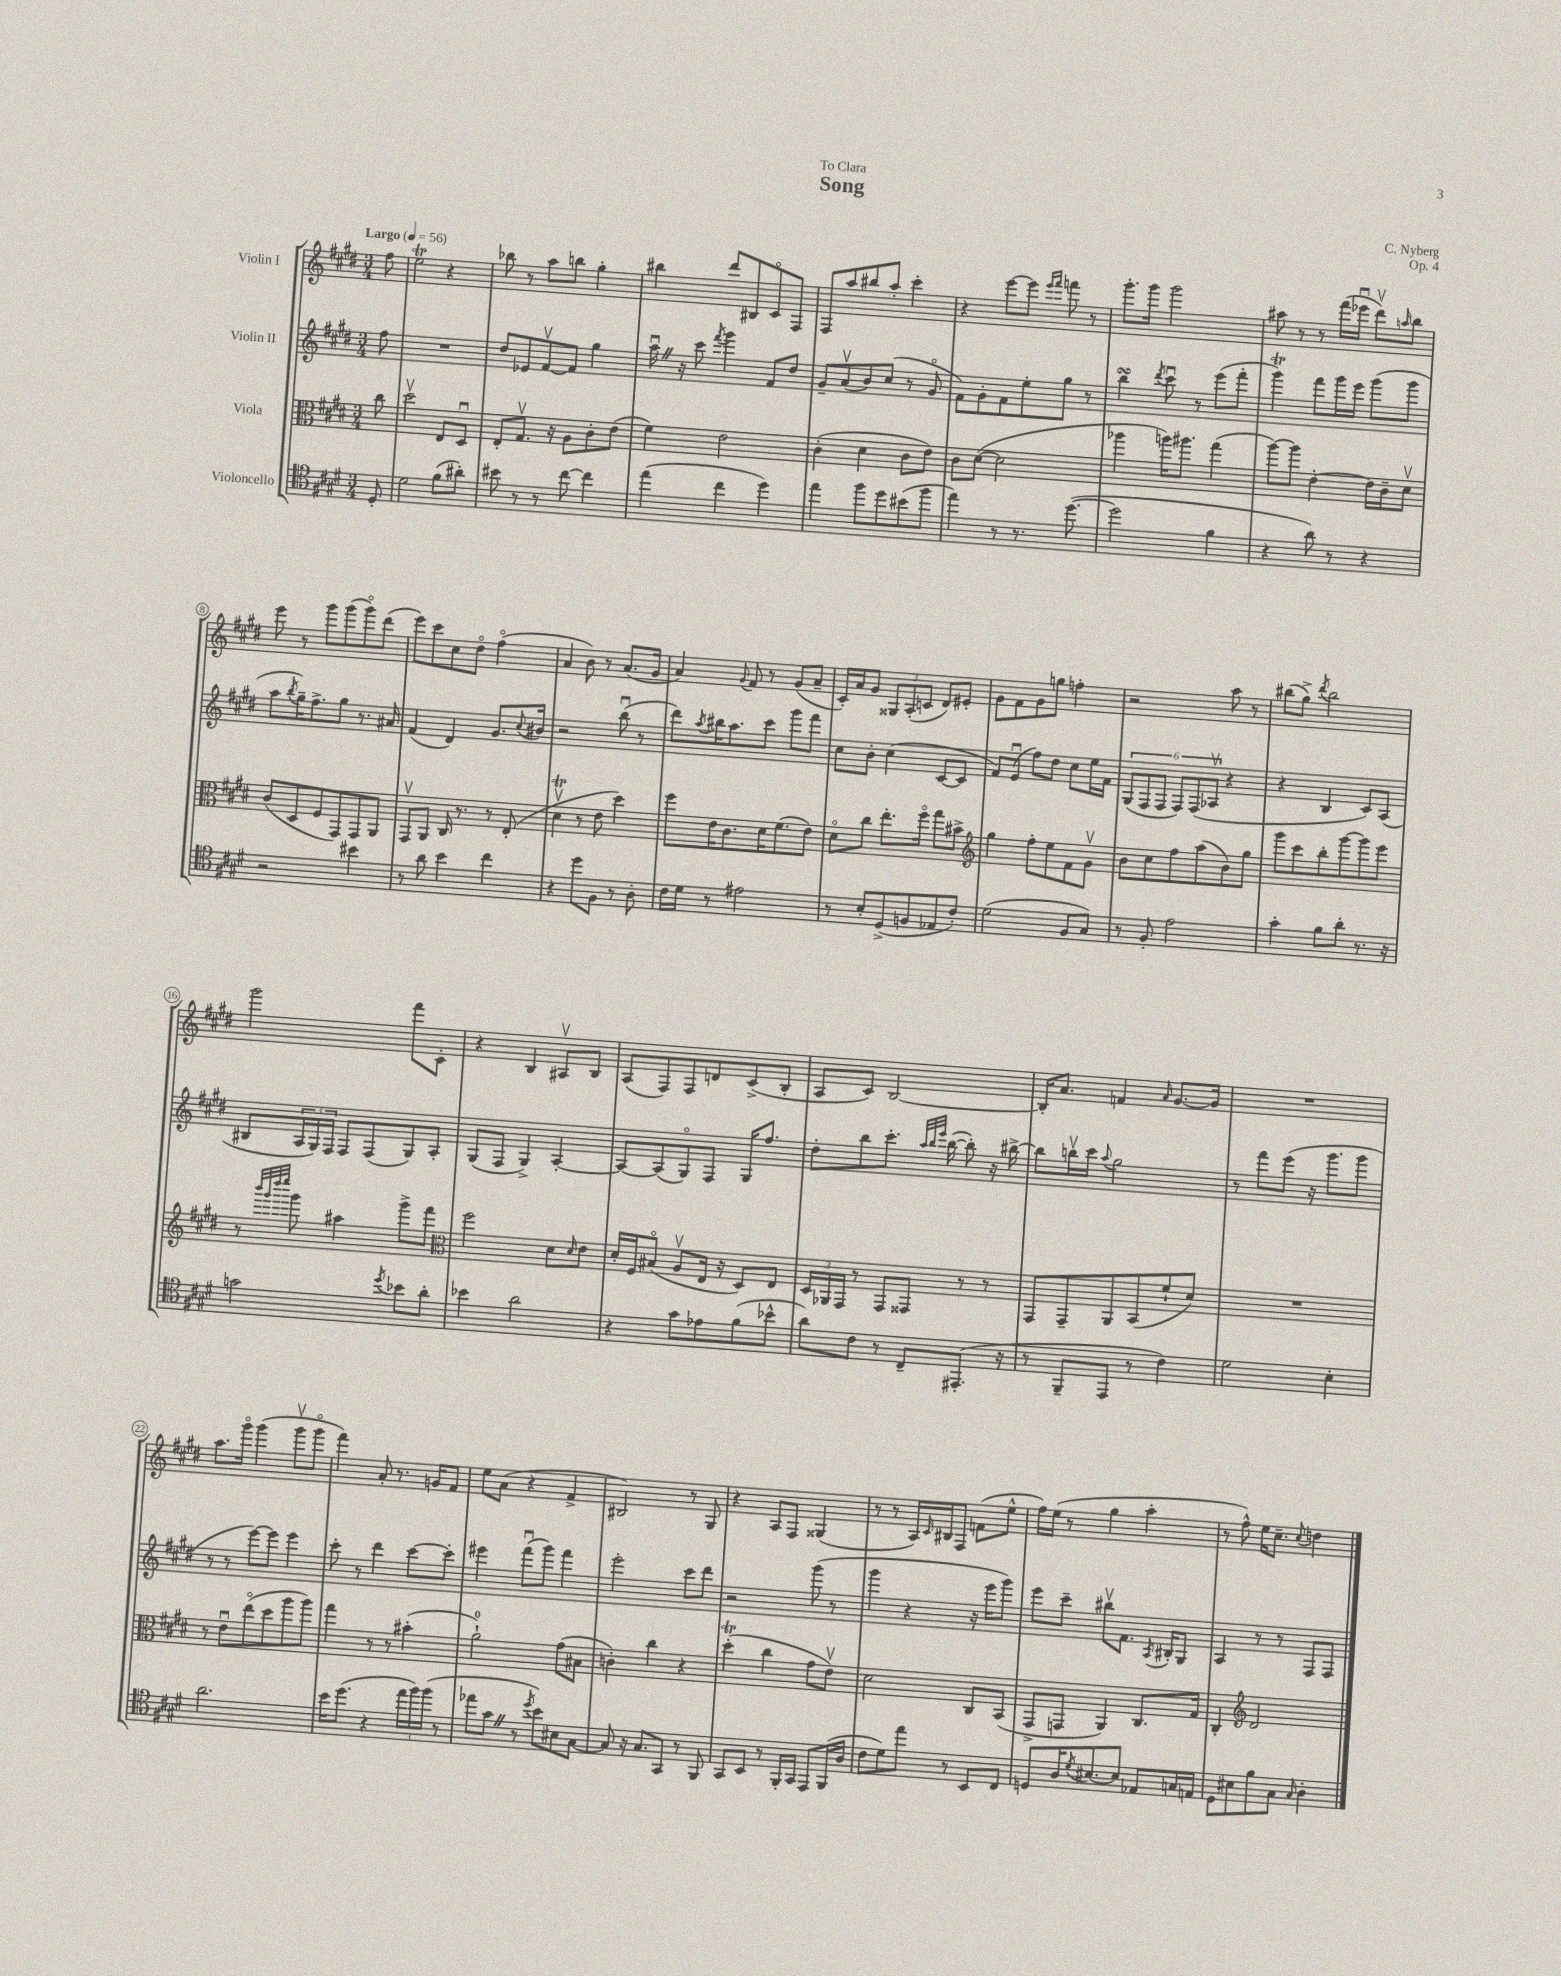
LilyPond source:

\header { title = "Song" composer = "C. Nyberg" dedication = "To Clara" opus = "Op. 4" }
<<
\new StaffGroup <<
\new Staff = "s0" \with { instrumentName = "Violin I" } {
    \clef treble \key e \major \numericTimeSignature \time 3/4 \partial 8 \tempo "Largo" 4 = 56
    fis''8 |
    e''2\trill r4 |
    bes''8 r8 a''8 b''8 gis''4-. |
    bis''4 dis'''8 bis8 cis'8\flageolet fis8 |
    fis8 a''8 bis''8 a''8-. cis'''4-. |
    r4 e'''8~ e'''8 \grace { e'''16 fis'''16 } f'''8 r8 |
    gis'''8.-. gis'''16 gis'''2 |
    ais''8 r8 r8 fis'''16( ees'''16\downbow dis'''8\upbow) \grace { a''16 } b''8 |
    e'''8 r8 gis'''8 gis'''8( gis'''8\flageolet) dis'''8( |
    e'''8) cis'''8 cis''8 dis''8\flageolet fis''4\flageolet( |
    a'4 b'8) r8 a'8.( gis'16 |
    a'4) \appoggiatura { gis'8 } fis'8 r8 gis'8( a'8-- |
    cis'16-.) a'16 gis'8 \tuplet 3/2 { gisis8 a8-.( c'8 } dis'8) eis'8-. |
    gis'8 fis'8 gis'8 g''8 f''4-. |
    r2 a''8 r8 |
    bis''8( gis''8->) \acciaccatura { dis'''8 } bis''2 |
    gis'''2 fis'''8 cis'8-. |
    r4 b4 ais8\upbow b8 |
    a8( fis8) fis8 d'8 cis'8->( b8-. |
    a8 cis'8) b2~ |
    b16-. a'8. f'4 \grace { a'16 } gis'8.~ gis'16 |
    R2. |
    a''8. gis'''16\flageolet gis'''4( gis'''8\upbow gis'''8\flageolet |
    fis'''4) a'8-. r8. g'16 fis'8 |
    e''8 a'8( r4 fis'4-> |
    bis2) r8 gis8 |
    r4 a8 fis8 gisis4( |
    r8 r8 a16) \grace { cis'16 } bis16 fis8 f'8( e''8-^ |
    fis''16) e''16( r8 gis''4 a''4-. |
    r8 fis''8-^) e''16 cis''8.-- \appoggiatura { cis''8 } d''4 \bar "|." |
}
\new Staff = "s1" \with { instrumentName = "Violin II" } {
    \clef treble \key e \major \numericTimeSignature \time 3/4 \partial 8
    fis''8 |
    R2. |
    dis''8 ees'8 fis'8~\upbow fis'8 gis''4 |
    a''16\downbow \once \override BreathingSign.text = \markup { \musicglyph "scripts.caesura.straight" } \breathe r16 cis'''8 \acciaccatura { fis'''8 } gis'''4 fis'8 dis''8 |
    gis'8-- a'8\upbow( b'8) cis''8( r8 gis'8\flageolet |
    fis'8) gis'8-. fis'8 e''8-. gis''8 r8 |
    b''4\turn \acciaccatura { dis'''8 } cis'''8\downbow r8 e'''8( fis'''8-. |
    gis'''4\trill) fis'''8 gis'''16 e'''16 gis'''8( gis'''8 |
    a''8 \acciaccatura { b''8 } gis''16--) fis''8.-> gis''8 r8. ais'16 |
    fis'4( dis'4) gis'8. \appoggiatura { cis''8 } bis'16 |
    r2 b''8\downbow( r8 |
    dis'''8) \acciaccatura { a''8 } bis''16 a''8. cis'''8 gis'''8 fis'''8 |
    cis''8 b'8-. cis''4( cis'8~ cis'8 |
    fis'8) e'8\downbow( fis''8) dis''8 cis''8 e''16 fis'16 |
    \tuplet 6/4 { gis8( fis8 fis8 fis8) fis8( aes8\upbow } r4 |
    r4 b4 cis'8) a8( |
    bis8 \tuplet 3/2 { a16 gis16) fis16 } fis8 fis8( gis8) a8-. |
    gis8( fis8 gis4->) a4~-. |
    a8~ a8( gis8\flageolet) fis8 gis16 fis''8. |
    dis''8-. b''8 cis'''8.-. \grace { a''32 b''32 e'''32 } b''16~( b''8-.) r16 bis''16~-> |
    bis''8 b''16\upbow cis'''16 \appoggiatura { a''8 } gis''2 |
    r8 fis'''8 e'''8( r16 gis'''8. gis'''8 |
    r8 r8 e'''8~) e'''8 e'''4 |
    cis'''8-. r8 dis'''4 cis'''8~ cis'''8-. |
    eis'''4 fis'''8\downbow( gis'''8) fis'''4 |
    e'''2-. cis'''8 dis'''8 |
    r2 gis'''8( r8 |
    gis'''4 r4 r16 e'''16 gis'''8) |
    e'''8 cis'''8-- bis''8\upbow fis'8. \acciaccatura { a8 } bis16-. gis8 |
    a4 r8 r8 fis8 fis8 \bar "|." |
}
\new Staff = "s2" \with { instrumentName = "Viola" } {
    \clef alto \key e \major \numericTimeSignature \time 3/4 \partial 8
    cis''8 |
    dis''2\upbow e8 dis8\downbow |
    e8-. gis8.\upbow r16 a8 cis'8-. e'8( |
    fis'4) e'2 |
    cis'4-.( dis'4 cis'8 e'8) |
    cis'8 dis'8~( dis'2 |
    aes''4 a''16) ais''8. gis''4( |
    a''8~) a''8 e'4~-. e'16 cis'16-- dis'8\upbow |
    cis'8( dis8 fis8 gis,8) gis,8 a,8 |
    gis,8\upbow a,8 cis16 r8. r8 e8-.( |
    dis'4\upbow\trill r8 e'8 dis''4) |
    fis''8 e'16 cis'8. dis'16 fis'8.( e'8) |
    dis'8\flageolet cis''8 e''8.-. fis''16\flageolet gis''8 bis'8-> |
    \clef treble gis''4 fis''8-. e''8 fis'8 gis'8\upbow |
    b'8 cis''8 fis''8 a''8( b'8) gis''8 |
    gis'''8 cis'''8 b''8-. gis'''8~ gis'''8 e'''8 |
    r8 \grace { b'''32 gis'''32 dis''''32 e''''32 } gis'''8 ais''4 gis'''8-> fis'''8 |
    \clef alto fis''2 dis'8 \grace { dis'16 } e'8 |
    dis'16-. fis16 bis8\flageolet( a8\upbow e16 r16 dis8) e8 |
    \tuplet 3/2 { dis16 aes,16 gis,16 } r8 gis,8 gisis,8 r8 r8 |
    gis,8 gis,8-- a,8 b,8( fis'8-! dis'8) |
    R2. |
    r8 e'8\downbow e''8\flageolet( dis''8 a''8 a''8) |
    gis''4 r8 r8 bis'4-.( |
    a'2-0-!) gis'8( bis8 |
    c'4-.) cis''4 r4 |
    dis''4-.\trill( cis''4 gis'8 e'8\upbow) |
    dis'2 cis8 b,8( |
    gis,8-> g,8 a,4) cis8. gis16 |
    cis4-. \clef treble dis'2 \bar "|." |
}
\new Staff = "s3" \with { instrumentName = "Violoncello" } {
    \clef tenor \key e \major \numericTimeSignature \time 3/4 \partial 8
    dis8-. |
    dis'2 fis'8( ais'8-.) |
    bis'8 r8 r8 cis''8~ cis''4 |
    e''4( cis''4 dis''4) |
    e''4 fis''8 dis''8 bis'8( fis''8 |
    e''4) r8 r8. dis''8.~( |
    dis''2 fis'4 |
    r4 a'8) r8 r4 |
    r2 bis'4 |
    r8 a'8 b'4 cis''4 |
    r4 dis''8 fis8 r8 a8-. |
    cis'16 dis'16 r8 eis'2 |
    r8 b8-. dis8->( f8 ees8 cis'8-.) |
    dis'2( fis8 gis8) |
    r8 fis8-. e'2 |
    gis'4-. fis'8 a'8-. r8. r16 |
    g'2 \acciaccatura { dis''8 } bes'8 a'8-. |
    bes'4 a'2 |
    r4 gis'8 ees'8 fis'8( bes'8-^ |
    a'8) cis'8 r8 cis8-- eis,8.-.( r16 |
    r8 fis,8-- e,8 r8 cis'4) |
    dis'2 b4-. |
    a'2. |
    b'16 dis''8.( r4 \tuplet 3/2 { e''16 fis''16) fis''16( } r8 |
    ees''8 gis'8 \once \override BreathingSign.text = \markup { \musicglyph "scripts.caesura.straight" } \breathe r8 \acciaccatura { dis''8 } b'8) bis8 gis8~ |
    gis8 r16 gis8. gis,8 r8 fis,8 |
    gis,8 b,8 r8 fis,16-. gis,16 e,8 fis,16( a16 |
    cis'8 dis'8) e''8 r8 b,8 cis8 |
    d8 a16 \acciaccatura { dis'8 } bis8.~ bis8 ees8 g16 e16 |
    dis8 bis8 fis'8 gis8 \grace { gis16 } a4-. \bar "|." |
}
>>
>>
\layout { \context { \Score \override BarNumber.stencil = #(make-stencil-circler 0.1 0.3 ly:text-interface::print) } }
